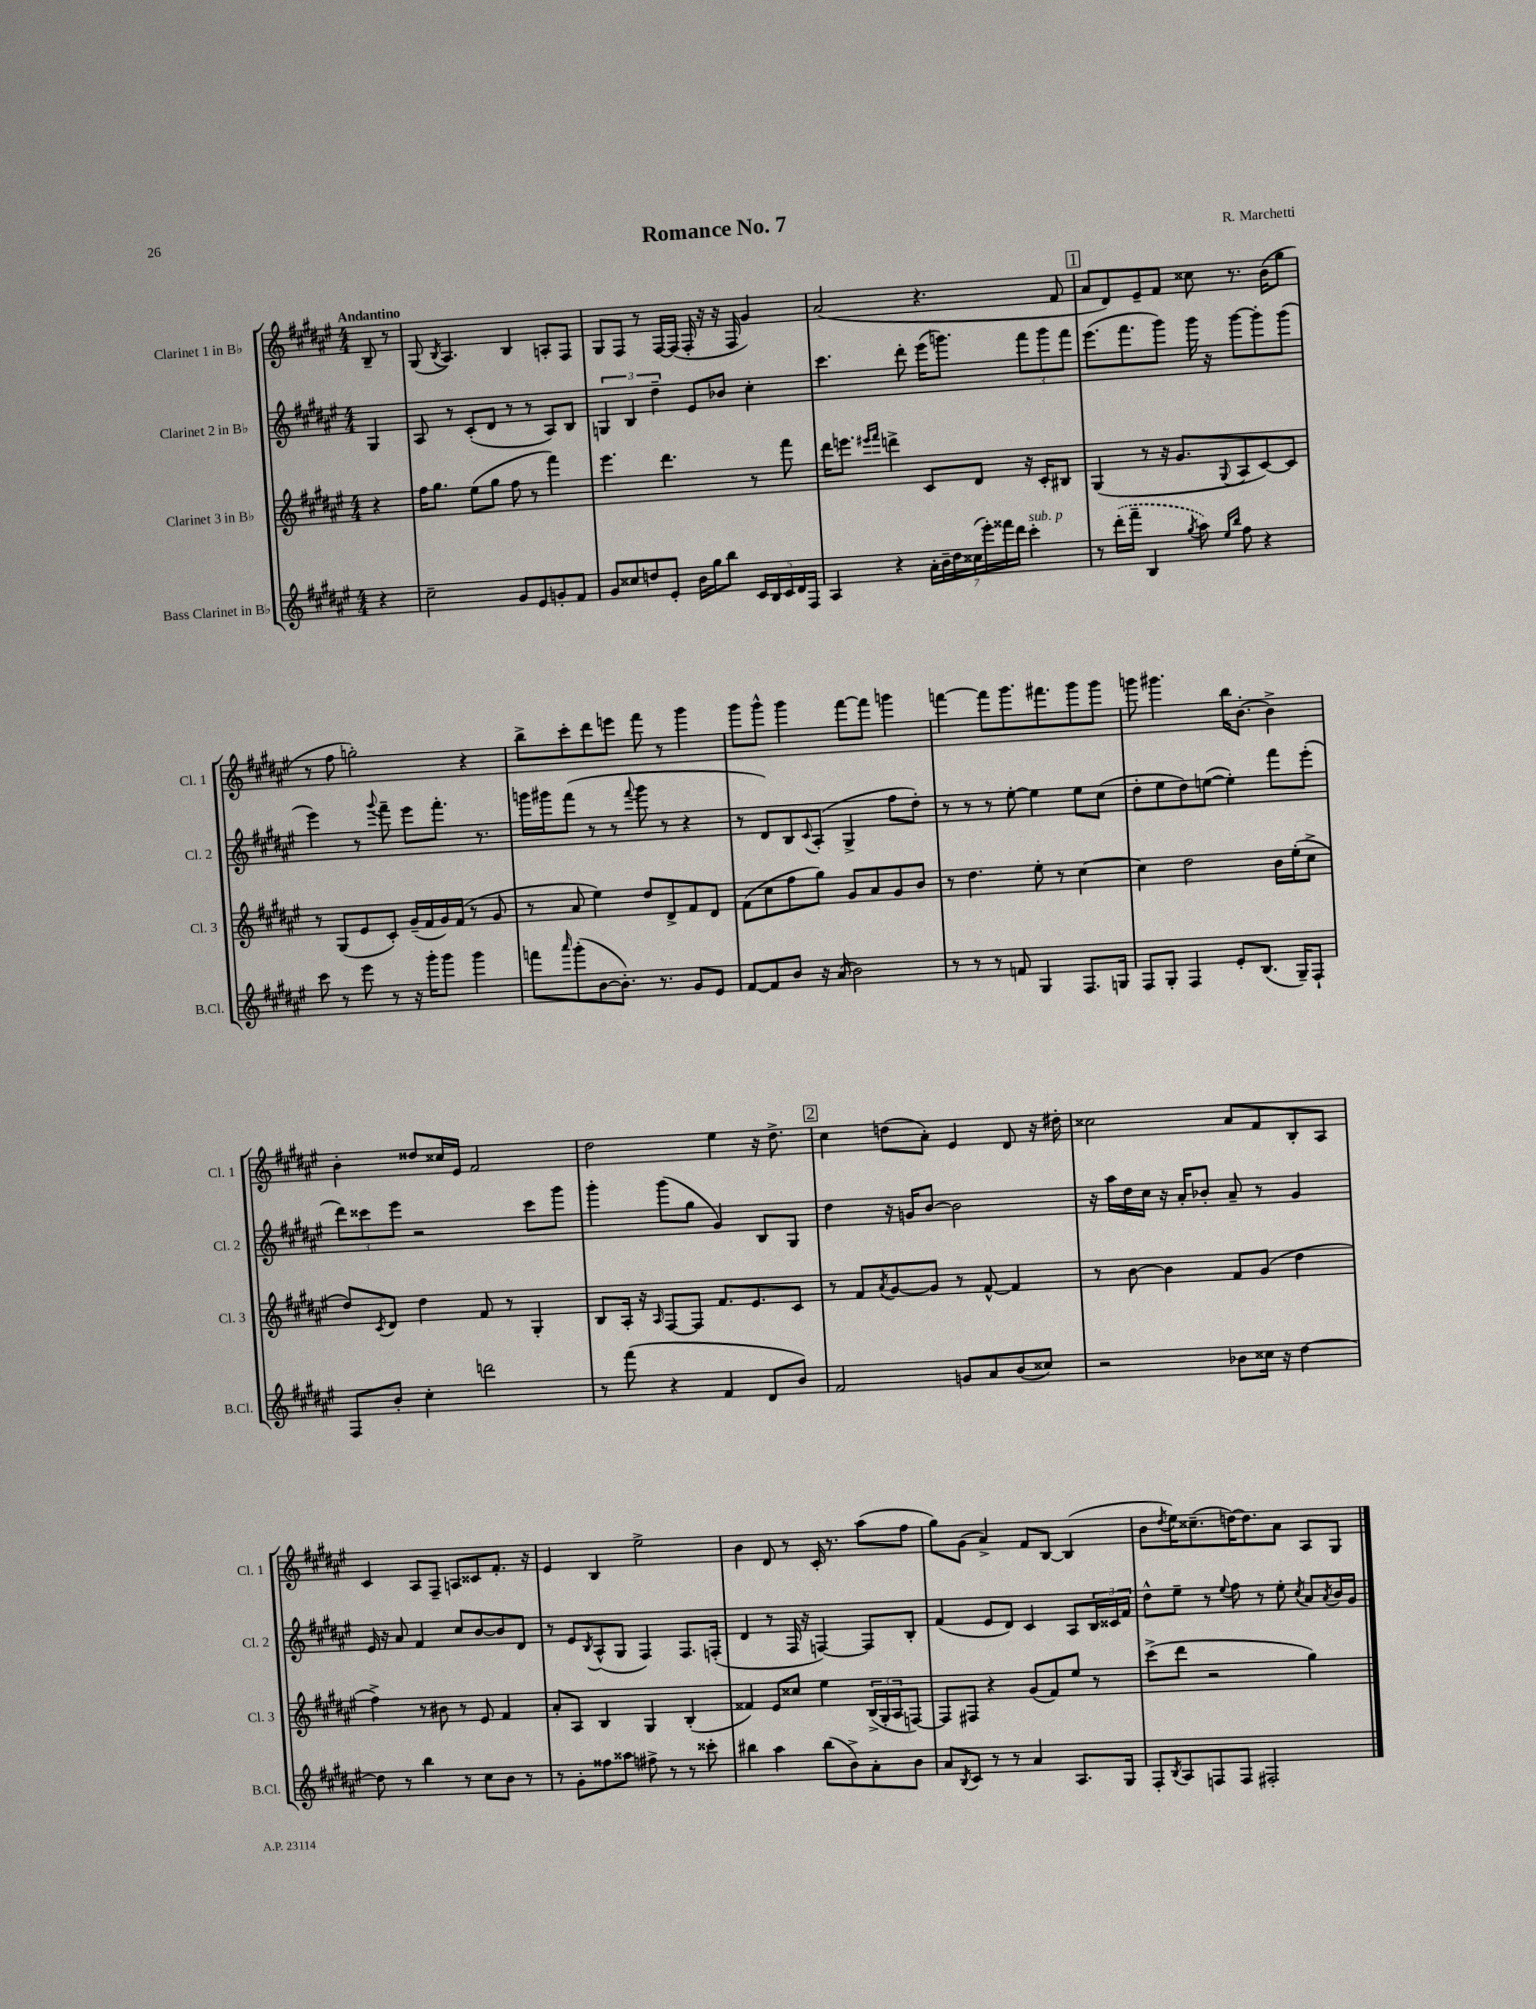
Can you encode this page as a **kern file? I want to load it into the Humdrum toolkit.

**kern	**kern	**kern	**kern
*staff4	*staff3	*staff2	*staff1
*clefG2	*clefG2	*clefG2	*clefG2
*k[f#c#g#d#a#e#]	*k[f#c#g#d#a#e#]	*k[f#c#g#d#a#e#]	*k[f#c#g#d#a#e#]
*M4/4	*M4/4	*M4/4	*M4/4
4r	4r	4G#	8B~
.	.	.	8r
=	=	=	=
2cc#~	16ff#	8A#	(8G#
.	8.gg#	.	.
.	.	.	8qB
.	.	8r	4.A#)
.	(8ee#	(8c#'	.
.	8gg#	8d#	.
8g#	8ff#	8r	4B
8e#	8r	8r	.
8g'	4fff#)	8A#)	8A'
8f#	.	8B	8F#
=	=	=	=
8g#	4.eee#	6G	8G#
8cc##	.	.	8F#
.	.	6B	.
8dd	.	.	8r
.	.	6dd#~	.
8e#'	4.ddd#	.	[16F#
.	.	.	(16F#]
16b	.	8e#	16F#'
16gg#	.	.	16r
8bb	.	8b-	16r
.	.	.	16F#
20c#	8r	4cc#'	4g#)
20B	.	.	.
20c#	.	.	.
.	8fff#	.	.
20d#	.	.	.
20F#	.	.	.
=	=	=	=
4A#	16ddd#	4.ccc#	(2a#
.	8.eee	.	.
.	16qqeee#	.	.
.	16qqfff#	.	.
4r	4ddd^	.	.
.	.	8ddd#'	.
28a#'	8c#	(16eee#	4.r
28b~	.	.	.
.	.	8.ggg)	.
28dd#	.	.	.
(28cc##	.	.	.
.	8d#	.	.
28eee#')	.	.	.
28fff##	.	.	.
28ddd#	.	.	.
4ccc#'	16r	12fff#	.
.	16c#'	.	.
.	.	12ggg	.
.	8B#	.	8f#
.	.	12fff#	.
=	=	=	=
8r	(4G#	(8.eee#	8a#
(16ddd#'	.	.	8d#)
16fff#~	.	8.fff#	.
4B	8r	.	8e#~
.	16r	8ggg#)	8f#
.	8.g#	.	.
8qgg#	.	.	.
8aa#)	.	16ggg#	8cc##
.	.	16r	.
16qqee#	.	.	.
16qqbb	8qqG#	.	.
8ff#	8A#	[8ggg#	8.r
4r	[8c#)	8ggg#']	.
.	.	.	(16b
.	8c#]	(8ggg#	8gg#
=	=	=	=
8ccc#	8r	4eee#)	8r
8r	(8G#	.	8ff#
8eee#	8e#	8r	2gg')
.	.	8qqggg#	.
8r	8c#')	8fff#~	.
16r	(16g#~	8eee#	.
16ggg#'	16f#	.	.
8ggg#	16g#)	8.fff#'	.
.	(16f#	.	.
4ggg#	8r	.	4r
.	.	8.r	.
.	8g#	.	.
=	=	=	=
8fff	8r	16ggg	8bb^
.	.	16ggg#	.
16qqaaa#	.	.	.
(8ggg#'	8a#	(8fff#	8ccc#'
[8b	4ee#)	8r	8ddd#
8.b'])	.	8r	8eee
.	.	8qqfff#	.
.	8dd#	8ggg#	8fff#
8.r	.	.	.
.	8d#^	8r	8r
8g#	8f#	4r	4ggg#
8e#	8d#	.	.
=	=	=	=
[8f#	(8f#	8r	8ggg#
8f#]	8cc#	8d#)	8ggg#^^
8b	8ff#	8B	4ggg#
.	.	8qqc#	.
16r	8gg#)	(8A#'	.
(16a#	.	.	.
2b)	8g#	4G#^	[8fff#
.	8a#	.	8fff#]
.	8g#	8ff#	4ggg
.	8b	8dd#')	.
=	=	=	=
8r	8r	8r	[4fff
8r	4.dd#	8r	.
8r	.	8r	8fff]
8f	.	[8ee#'	8.ggg#
4G#	8ee#'	4ee#]	.
.	.	.	8.fff#
.	8r	.	.
8.F#	[4cc#	8ee#	8ggg#
.	.	(8cc#	8ggg#
16G	.	.	.
=	=	=	=
8F#	4cc#]	8dd#'	8ggg
8G#'	.	8ee#	4.ggg#
4F#	2dd#	8dd#)	.
.	.	([8ee	.
8e#'	.	4ee'])	16bb
.	.	.	[8.b'
(8.B	.	.	.
.	16b	8fff#	4b^]
16G#~)	(16ee#'	.	.
8F#`	8cc#^	(8eee#'	.
=	=	=	=
8F#	8dd#)	12ddd#)	4b'
.	.	12ccc##	.
.	8qc#	.	.
8b'	8d#	.	.
.	.	12eee#	.
4cc#'	4dd#	2r	8dd##
.	.	.	16cc##
.	.	.	16e#
2ddd	8f#	.	2f#
.	8r	.	.
.	4G#'	8ccc##	.
.	.	8ggg#	.
=	=	=	=
8r	8B	4ggg#'	2dd#
(8fff#	16A#'	.	.
.	16r	.	.
.	16qqA#	.	.
4r	[8F#	(8ggg#	.
.	8F#]	8gg#	.
4f#	8.f#	4g#)	4ee#
.	8.e#	.	.
8d#	.	8B	16r
.	.	.	8.dd#^
8b)	8c#	8G#	.
=	=	=	=
2f#	8r	4dd#	4cc#
.	8f#	.	.
.	8qa#	.	.
.	[8g#	16r	(8dd
.	.	16g	.
.	8g#]	[8b	8a#')
8g	8r	2b]	4e#
8a#	[8f#^^	.	.
(8b	4f#]	.	8d#
8cc##)	.	.	16r
.	.	.	16dd#'
=	=	=	=
2r	8r	16r	2cc##
.	.	16aa#	.
.	[8b	16dd#	.
.	.	16cc#	.
.	4b]	16r	.
.	.	16a#'	.
.	.	8b-'	.
8b-	8f#	8a#~	8a#
16cc##	(8g#	8r	8f#
16r	.	.	.
[4dd#	4dd#	4g#	8B'
.	.	.	8A#
=	=	=	=
8dd#]	4ff#^)	16e#	4c#
.	.	16r	.
8r	.	8a#	.
4bb	8r	4f#	8A#
.	8b#	.	8F#~
8r	8r	8cc#	8A
8cc#	8e#	[8b	8c##
8b	4f#	8b]	8.f#'
8r	.	8d#	.
.	.	.	16r
=	=	=	=
8r	8a#'	8r	4e#
8g#'	8A#	8e#	.
.	.	8qB	.
8ff##	4B	(8A#^^	4B
8aa##	.	8G#	.
8ff#^	4G#	4F#)	2ee#^
8r	.	.	.
8r	(4B'	8.F#	.
8ccc##'	.	.	.
.	.	(16F'	.
=	=	=	=
4bb#	4f##)	4d#	4b
4aa#	8e#	8r	8d#
.	8cc##	16F#	8r
.	.	16r	.
(8bb#	4ee#	[4F)	16c#'
.	.	.	8.r
8b^)	.	.	.
8a#'	(24B^	8F]	(8aa#
.	24G#'	.	.
.	24A#	.	.
8b	[8F)	8B'	8ff#
=	=	=	=
8a#	8F]	(4f#	8gg#)
8qB	.	.	.
8c#	8F#	.	(8g#
8r	4r	8e#	4a#^)
8r	.	8d#)	.
4a#	(8g#	4c#	8f#
.	8f#)	.	[8B
8.A#	8ee#	8A#	(4B]
.	8r	24B	.
.	.	24c##	.
16G#	.	.	.
.	.	24f#	.
=	=	=	=
8F#'	(8ccc#^	8dd#^^	8b
8qB	.	.	8qdd#
8A#	8ddd#	8ee#~	16ee#)
.	.	.	(8.cc##~
8F	2r	8r	.
.	.	8qqee#	.
8F	.	8ff#	[16dd)
.	.	.	8.dd]
2F#'	.	8r	.
.	.	8ee#'	8a#
.	.	8qcc#	.
.	4gg#)	8a#	8A#
.	.	8qa#	.
.	.	16b	8G#
.	.	16g#	.
==	==	==	==
*-	*-	*-	*-
